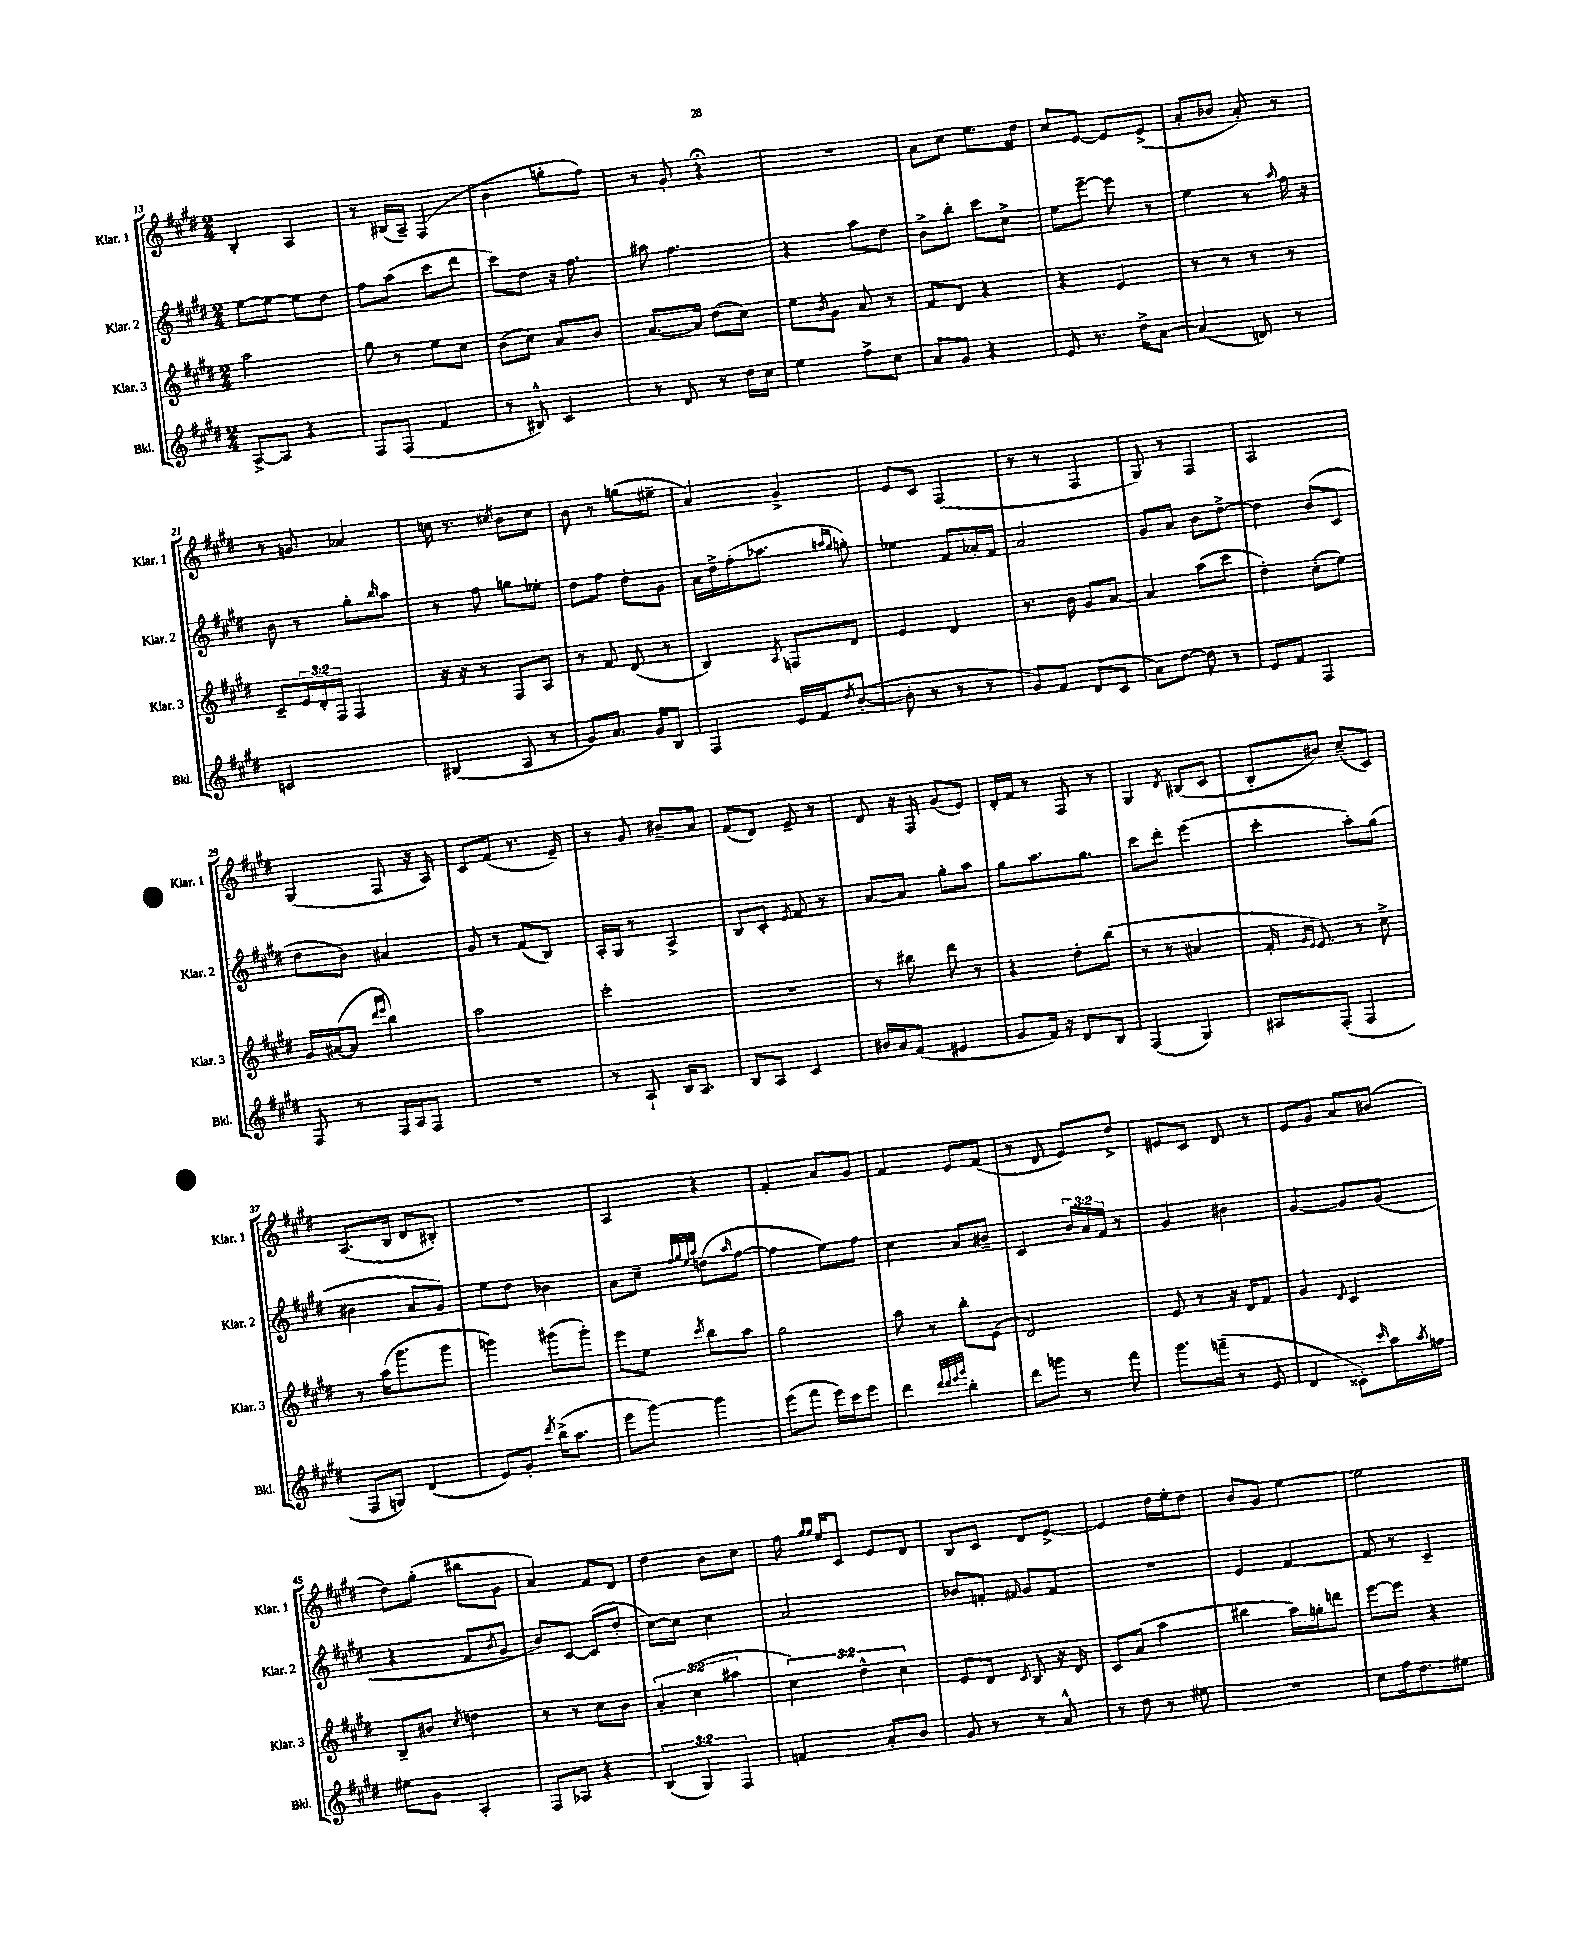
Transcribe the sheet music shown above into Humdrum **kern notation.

**kern	**kern	**kern	**kern
*staff4	*staff3	*staff2	*staff1
*clefG2	*clefG2	*clefG2	*clefG2
*k[f#c#g#d#]	*k[f#c#g#d#]	*k[f#c#g#d#]	*k[f#c#g#d#]
*M2/4	*M2/4	*M2/4	*M2/4
[8A^	2aa	[8ee	4B'
8A]	.	8ee_	.
4r	.	8ee]	4A
.	.	8dd#	.
=	=	=	=
8F#	8gg#	8ff#	8r
(8F#	8r	(8aa	(16B#
.	.	.	16A~)
4f#	8ee	8ccc#	(4F#
.	8cc#	8ddd#	.
=	=	=	=
8r	(8b	8ccc#)	4b
8B#^^)	8cc#)	8dd#	.
4c#	8a	16r	8gg'
.	.	8.ff#	.
.	8b	.	8ff#)
=	=	=	=
8r	[8.a	8aa#	8r
8d#	.	4.ff#	8g#'
.	16a]	.	.
8r	(8dd#	.	4r;
16dd#	8cc#)	.	.
16cc#	.	.	.
=	=	=	=
4ee	8ee	4r	2r
.	8qb	.	.
.	8g#	.	.
8ff#^	8a	8aa	.
8cc#	8r	8dd#	.
=	=	=	=
8a	8f#	8b^	8a
8g#	8d#	8bb'	8cc#
4r	4r	8ccc#	8.ee
.	.	8cc#^	.
.	.	.	16dd#
=	=	=	=
8e	4r	8ee	8cc#
8.r	.	[8eee~	[8e
.	4e	8eee]	8e]
16dd#^	.	.	.
[8a	.	8r	(8e^
=	=	=	=
(4a]	8r	4ee	8a'
.	8r	.	8b-
8d)	8r	8r	8a')
.	.	8qqaa	.
8r	8r	16ff#	8r
.	.	16r	.
=	=	=	=
2c	8c#~	8b	8r
.	24e	8r	8g
.	24d#'	.	.
.	24F#	.	.
.	4F#	8gg#'	4a-
.	.	16qqbb	.
.	.	8aa	.
=	=	=	=
(4B#	16r	8r	16cc
.	16r	.	8.r
.	8r	8ff#	.
.	.	.	8qcc#
8A	8F#	8gg	8b
8r	8A	8ee-'	8cc#
=	=	=	=
8g#)	8r	8dd#	8b
8.a	8f#	8ff#	8r
.	(8d#	8dd#'	(8gg
16g#	.	.	.
8B	8r	8g#	8ee#~
=	=	=	=
4F#	4B)	16a	4a)
.	.	16dd#^	.
.	.	(16ff#'	.
.	.	8.aa-	.
.	8qA	.	.
16e	8F	.	4g#^
16f#	.	.	.
.	.	16qqaa	.
8qdd#	.	16qqgg#	.
([8b'	8d#	8gg')	.
=	=	=	=
8b']	4e	4ee-	8e
8r	.	.	8c#
8r	4d#	8f#	(4F#
8r	.	16a-'	.
.	.	16f#	.
=	=	=	=
8g#)	8.r	2a	8r
8f#	.	.	8r
.	16b	.	.
(8d#	8g#	.	4F#
8c#	[8a	.	.
=	=	=	=
8a)	4a]	8g#	8G#)
[8dd#	.	8a	8r
8dd#]	(8aa	8b	4F#
8r	8ccc#	[8dd#^	.
=	=	=	=
8e	4dd#')	4dd#]	2A
8f#	.	.	.
4F#	(8cc#'	(8b	.
.	8ee)	8c#	.
=	=	=	=
8F#	16g#	8dd#	(4G#
.	([16a#	.	.
8r	8a#]	8b)	.
.	16qqddd#	.	.
.	16qqeee	.	.
16F#	4bb)	4a#	8F#
16A	.	.	.
8F#	.	.	16r
.	.	.	16A)
=	=	=	=
2r	2aa	8g#	8c#
.	.	8r	(8f#
.	.	(8f#	8.r
.	.	8B)	.
.	.	.	16e~)
=	=	=	=
8r	2ccc#'	16A'	8r
.	.	16G#	.
8A`	.	8r	8g#
16B	.	4A^	8b#~
8.A	.	.	.
.	.	.	8a
=	=	=	=
8B	2r	8B	(8f#
8A	.	8c#'	8d#)
.	.	8qe	.
4c#	.	8f#	8e~
.	.	8r	8r
=	=	=	=
16b#	8r	[8a	8d#
16a	.	.	.
(8f#	8bb#	8a]	16r
.	.	.	16F#
4e#	8ddd#	8gg#'	(8g#
.	8r	8aa	8e)
=	=	=	=
8g#	4r	8gg#	16d#'
.	.	.	16f#
16f#)	.	8.aa	8r
16r	.	.	.
8d#	8dd#'	.	8F#
.	.	8.gg#	.
8B	(8bb	.	8r
=	=	=	=
(4F#	8r	8ccc#	4G#
.	8r	8ddd#'	.
.	.	.	8qd#
4G#)	4a#	(4eee	(8B#
.	.	.	8c#
=	=	=	=
8A#	16f#'	4ccc#'	8B'
.	16qqg#	.	.
.	16qqe	.	.
.	8.e)	.	.
(8F#'	.	.	8b#)
4F#	8r	8aa')	(8cc#~
.	8cc#^	(8gg#	8c#)
=	=	=	=
8F#	8r	4b#	(8.A
8G)	(16aa	.	.
.	8.ggg#	.	16B
(4d#	.	8a	8d#
.	8ggg#	8g#)	8B#')
=	=	=	=
8e)	4ggg)	8ee	2r
8g#'	.	8dd#	.
8qddd#	.	.	.
(16bb^	(8ggg#	4b-	.
8.aa	.	.	.
.	8ggg#')	.	.
=	=	=	=
8eee	8eee	8a	4A
[8ggg#)	8ee	8cc#~	.
.	.	32qqff#	.
.	.	32qqgg#	.
.	.	32qqee	.
.	8qccc#	32qqaa	.
4ggg#]	8bb	(8dd	4r
.	.	16qqaa	.
.	8aa	[8ff#	.
=	=	=	=
(8eee	2gg#	4ff#]	4f#'
8fff#	.	.	.
16eee)	.	8ee)	8a
16ccc#	.	.	.
8eee	.	8ff#	8g#
=	=	=	=
4ddd#	8aa	4cc#	4f#
.	8r	.	.
32qqddd#	.	.	.
32qqddd#	.	.	.
32qqeee	.	.	.
32qqggg#	.	.	.
4bb'	8bb'	8a	8e
.	(8e	8b#~	(8f#
=	=	=	=
8ddd#	2d#)	4c#	8r
8ggg	.	.	8d#
8r	.	24b	8e)
.	.	24a	.
.	.	24f#	.
8fff#	.	8r	8dd#^
=	=	=	=
8.ggg#	8e	4g#	8e#
.	8r	.	8c#
(16fff~	.	.	.
8r	16r	4b#	8d#
.	16d#	.	.
8e	8f#	.	8r
=	=	=	=
4d#	4g#	[4g#	8e
.	.	.	8g#
.	8qqd#	.	.
8c##')	4c#	8g#]	8a
16qqccc#	.	.	.
16aa	.	(8g#	(8b#
8qaa	.	.	.
16ff	.	.	.
=	=	=	=
8ee#	8B~	4r	8dd#)
8g#	8b#	.	(8gg#'
.	8qcc#	.	.
4A'	4dd	8f#	8bb#
.	.	8qb	.
.	.	8g#	8g#
=	=	=	=
8F#	8r	8b)	4a)
8A-	8r	[8c#	.
4r	8cc#	(8c#]	8f#
.	8b	8dd#'	8d#
=	=	=	=
(6B	6a'	[8cc#)	4dd#
.	.	8cc#]	.
6G#)	(6cc#	.	.
.	.	4cc#	8b
6F#	6aa#	.	.
.	.	.	8cc#
=	=	=	=
4f	6cc#)	2a	16ff#
.	.	.	16qqgg#
.	.	.	16qqgg#
.	.	.	16ee
.	.	.	8c#
.	6dd#^^	.	.
8a'	.	.	8e
.	6cc#	.	.
8b	.	.	8d#
=	=	=	=
8g#	8e	8b-	8B
8r	8d#	8f'	8c#
.	8qc#	16qqf#	.
8r	8B	8g#	8d#
8a^^	16r	8f#	[8e^
.	16d#	.	.
=	=	=	=
8r	8c#	2r	4e]
8dd#	(8a	.	.
8r	4aa	.	16dd#
.	.	.	16ee'
8ee#	.	.	8dd#
=	=	=	=
2r	4bb#	4e	8b
.	.	.	8g#
.	16aa)	[4f#	[4ee
.	16gg'	.	.
.	8ddd	.	.
=	=	=	=
8cc#	[8eee	8f#]	2ee]
16ff#	8eee]	8r	.
8.dd#	.	.	.
.	4r	4c#~	.
8ee#	.	.	.
==	==	==	==
*-	*-	*-	*-
